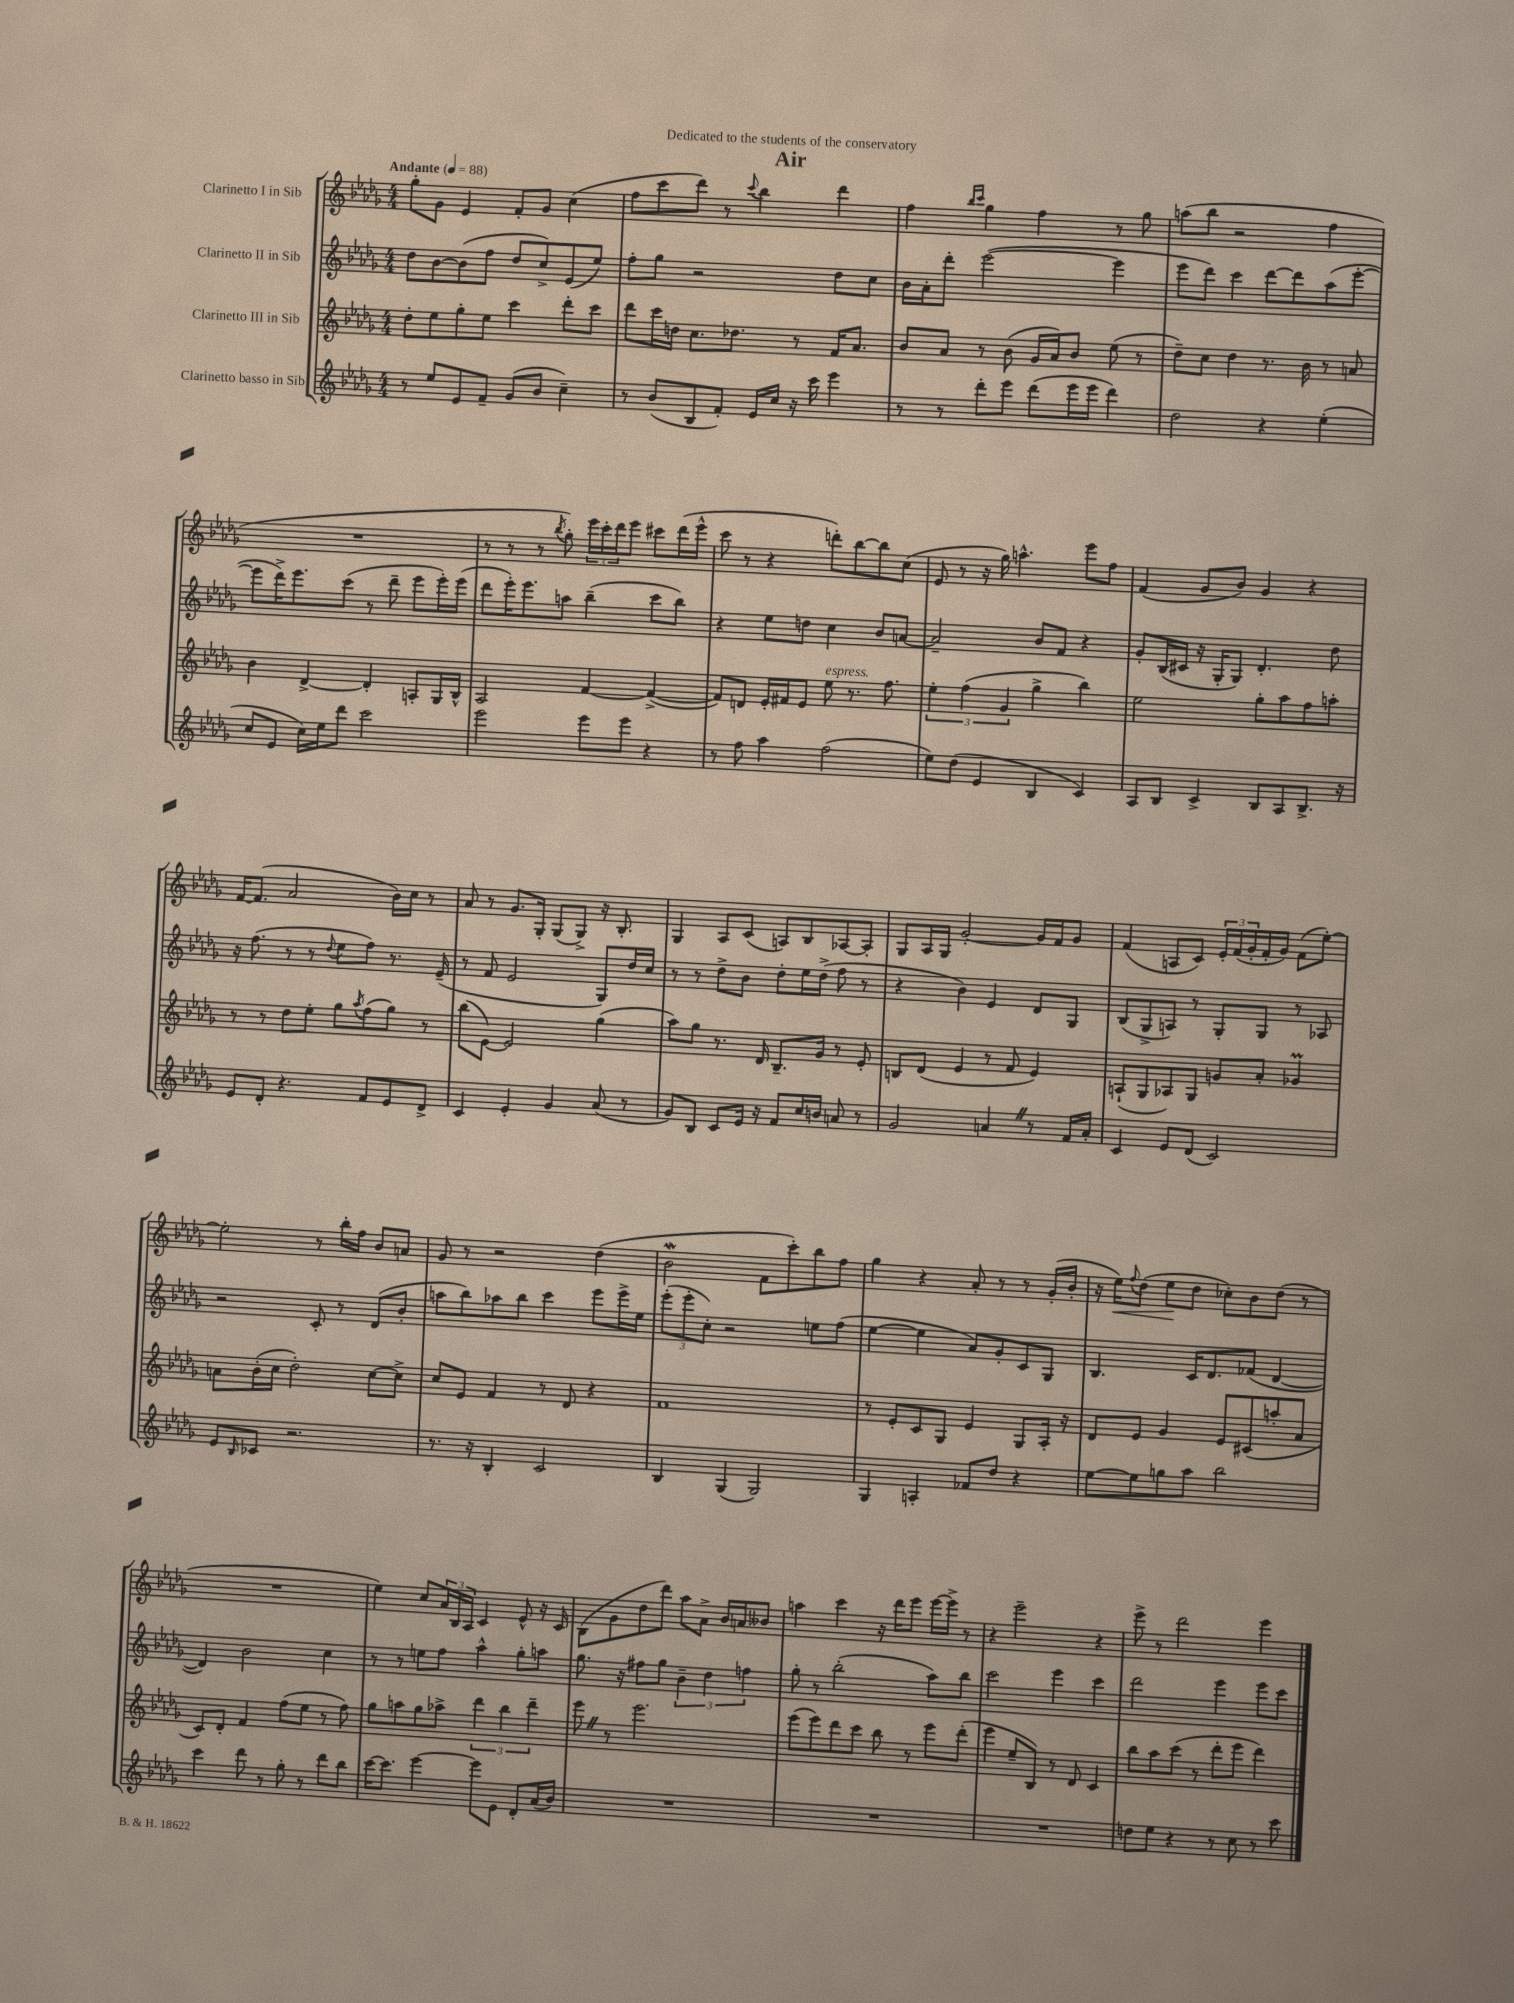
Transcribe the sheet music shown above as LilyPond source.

\header { title = "Air" dedication = "Dedicated to the students of the conservatory" }
<<
\new StaffGroup <<
\new Staff = "s0" \with { instrumentName = "Clarinetto I in Sib" } {
    \clef treble \key des \major \numericTimeSignature \time 4/4 \tempo "Andante" 4 = 88
    ges''8-. ges'8 ees'4 f'8-. ges'8 c''4( |
    f''8 c'''8 des'''8) r8 \appoggiatura { c'''8 } bes''4 des'''4 |
    f''4 \grace { bes''16 c'''16 } ges''4 f''4 r8 ges''8 |
    a''8( bes''8 r2 f''4 |
    R1 |
    r8 r8 r8 \acciaccatura { bes''8 } ges''8-.) \tuplet 3/2 { ees'''16 c'''16-. des'''16 } ees'''8 cis'''8 des'''16( ees'''16-^ |
    c'''8 r8 r4 d'''8-.) bes''8~ bes''8 c''8( |
    ees'8 r8 r16 ges''16) a''4.-^ ees'''8 f''8 |
    f'4( ges'8 bes'8) ges'4 r4 |
    f'16~ f'8.( aes'2 bes'16) c''16 r8 |
    aes'8 r8 ges'8. ges16-. ges8( ges8->) r16 bes8.-. |
    ges4 aes8 c'8( a8) bes8 aes8~ aes8-. |
    ges8 aes16 ges16 ges'2~-. ges'16 f'16 ges'8 |
    f'4( a8 c'8) \tuplet 3/2 { ees'16-. f'16( ges'16-. } f'16-. ges'16) f'8( ees''8~-.) |
    ees''2-. r8 bes''16-. f''16 bes'8 a'8 |
    ges'8 r8 r2 des''4( |
    bes'2\mordent f'8 c'''8-.) bes''8 f''8 |
    ges''4 r4 aes'8-. r8 r8 ges'16-.( bes'16-. |
    r16 ees''16\<) \appoggiatura { f''8 } des''8( ees''8\! des''8 ces''8-.) bes'8 des''8( r8 |
    R1 |
    ees''4) c''8 \tuplet 3/2 { aes'16 bes16 aes16 } c'4 ees'8-^ r16 c'16 |
    bes8( ges'8 des''8 des'''8) aes''8 aes'8-> bes'16 a'16 beses'8 |
    a''4 c'''4 r16 des'''16 ees'''8 ees'''16~ ees'''16-> r8 |
    r4 ees'''2-- r4 |
    ees'''8-> r8 des'''2 ees'''4 \bar "|." |
}
\new Staff = "s1" \with { instrumentName = "Clarinetto II in Sib" } {
    \clef treble \key des \major \numericTimeSignature \time 4/4
    des''8 bes'8~ bes'8( f''8 des''8 c''8->) ees'8( ees''8) |
    f''8-. ges''8 r2 des''8 c''8 |
    bes'16 aes'16-. des'''8-. ees'''2~( ees'''4 |
    ees'''8 des'''8) c'''4 des'''8~ des'''8 aes''8( ees'''8~-. |
    ees'''8 des'''16->) ees'''8. c'''8( r8 des'''8-- ees'''8 ees'''16-.) ees'''16( |
    des'''8 ees'''16-.) ees'''8. a''8 bes''4--( c'''8 bes''8) |
    r4 ees''8 d''8 c''4 bes'8 a'8~ |
    a'2-- bes'8 f'8 r4 |
    ges'8-. bes16( cis'16 r16 ges16-. ges8) des'4.-. des''8 |
    r16 f''8.( r8 r8 \appoggiatura { des''8 } ees''8 f''8) r8. ees'16--( |
    r8 f'8 ees'2 ges8) des''16 c''16 |
    r8 r8 des''8-> bes'8 des''8-. ees''16 des''16->( f''8 r8 |
    r4 bes'4) ees'4 des'8 ges8 |
    bes8( ges8-> a8) r8 ges8-. ges8 r8 aes8 |
    r2 c'8-. r8 des'8( bes'8-. |
    a''8 bes''8) aes''8 bes''8 c'''4 ees'''8 ees'''16-> ees''16 |
    \tuplet 3/2 { ees'''8-.( ees'''8-. c''8-.) } r2 e''8 f''8( |
    ees''4~ ees''4 aes'8) ges'8-. c'8 ges8 |
    bes4. c'16 des'8. fes'8( des'4~ |
    des'4) bes'2 c''4 |
    r8 r8 e''8 f''8 aes''4-^ ges''8-. a''8 |
    ges''8. r16 fis''8 ges''8 \tuplet 3/2 { bes'4-- des''4 f''4 } |
    ges''8-. r8 bes''2-.( aes''8) bes''8 |
    c'''2 ees'''4 c'''4 |
    des'''2 ees'''4 ees'''8 c'''8 \bar "|." |
}
\new Staff = "s2" \with { instrumentName = "Clarinetto III in Sib" } {
    \clef treble \key des \major \numericTimeSignature \time 4/4
    des''8-. ees''8 ges''8-. ees''8 c'''4 des'''8-. c'''8 |
    des'''8 c'''16 d''16 c''8. des''8. r8 f'16 aes'8. |
    bes'8 aes'8 r8 bes'8( ges'16 aes'16) bes'8 ees''8( r8 |
    des''8--) c''8 des''4 r8. bes'16 r8 a'8 |
    bes'4 des'4~-> des'4-. a8-. ges16 bes16-^ |
    aes2 f'4~ f'4~->( |
    f'8) d'8 ees'16-. fis'16 ees'8 ees''8^\markup { \italic "espress." } r8. f''8. |
    \tuplet 3/2 { ees''4-. f''4( ges'4 } ges''4-> bes''4) |
    ees''2 ges''8-. aes''8 f''8 a''8-. |
    r8 r8 des''8 ees''8-. ges''8 \acciaccatura { aes''8 } f''8( ges''8) r8 |
    bes''8( ees'8~) ees'2 ges''4( |
    aes''8) ges''8 r8. des'16 bes8.-- ges'16 r8 ees'8-. |
    b8 des'8( ees'4 r8 f'8 ees'4) |
    a8-!( ges8 aes8) ges8 g'8 aes'8-. ges'4\prall |
    a'8 bes'16-.( c''16 des''2-.) c''8~ c''8-> |
    c''8 ees'8 f'4 r8 des'8 r4 |
    f'1 |
    r8 ees'8-. c'8 ges8 ees'4 ges8 aes16-. r16 |
    des'8 ees'8 ges'4 ees'8 cis'8( a''8-. aes'8 |
    c'8) des'8-. f'4 f''8( ees''8 r8 f''8) |
    ges''8 a''8 ges''8 aes''8-> \tuplet 3/2 { des'''4 bes''4 des'''4-- } |
    ees'''8 \once \override BreathingSign.text = \markup { \musicglyph "scripts.caesura.straight" } \breathe r8 ees'''2. |
    ees'''8( ees'''8) des'''8 c'''8 bes''8 r8 ees'''8 des'''8-.( |
    ees'''4 ees''8-- bes8) r8 des'8 c'4 |
    bes''8 aes''8 c'''8( r8 des'''8-. ees'''8 des'''4) \bar "|." |
}
\new Staff = "s3" \with { instrumentName = "Clarinetto basso in Sib" } {
    \clef treble \key des \major \numericTimeSignature \time 4/4
    r8 ees''8 ees'8 f'8-- ges'8( bes'8 c''4--) |
    r8 bes'8( bes8 f'8-.) ees'16 c''16 r16 c'''16 ees'''4 |
    r8 r8 des'''8-. ees'''8 des'''8( ees'''16 ees'''16 des'''4) |
    des''2 r4 ees''4-.( |
    c''8 ees'8 c''16) ees''16 des'''8 c'''2 |
    ees'''2 ees'''8 ees'''8 r4 |
    r8 f''8 aes''4 f''2( |
    ees''8) des''8( ees'4 bes4 c'4) |
    aes8 bes8 c'4-> bes8 aes8 bes8.-> r16 |
    ees'8 des'8-. r4. f'8 ees'8 des'8-> |
    c'4 ees'4-. ges'4 aes'8( r8 |
    ges'8) bes8 c'8 ees'16 r16 f'8 c''16 b'16 a'8 r8 |
    ges'2 a'4 \once \override BreathingSign.text = \markup { \musicglyph "scripts.caesura.straight" } \breathe r8 f'16 a'16-. |
    c'4 ees'8 des'8( c'2) |
    ees'8 \grace { bes16 } ces'8 r2. |
    r8. r16 bes4-. c'2 |
    bes4 ges4( ges2) |
    ges4 a4-. fes'8 des''8 r4 |
    ees''8~ ees''8 g''8 aes''8 bes''2 |
    c'''4 des'''8 r8 ges''8-. r8 des'''8 bes''8 |
    c'''16~ c'''8. ees'''4~ ees'''8 ees'8 des'8-. aes'16( bes'16) |
    R1 |
    R1 |
    R1 |
    d''8 ees''8 r4 r8 c''8 r8 c'''8 \bar "|." |
}
>>
>>
\layout { \context { \Score \remove "Bar_number_engraver" } }
